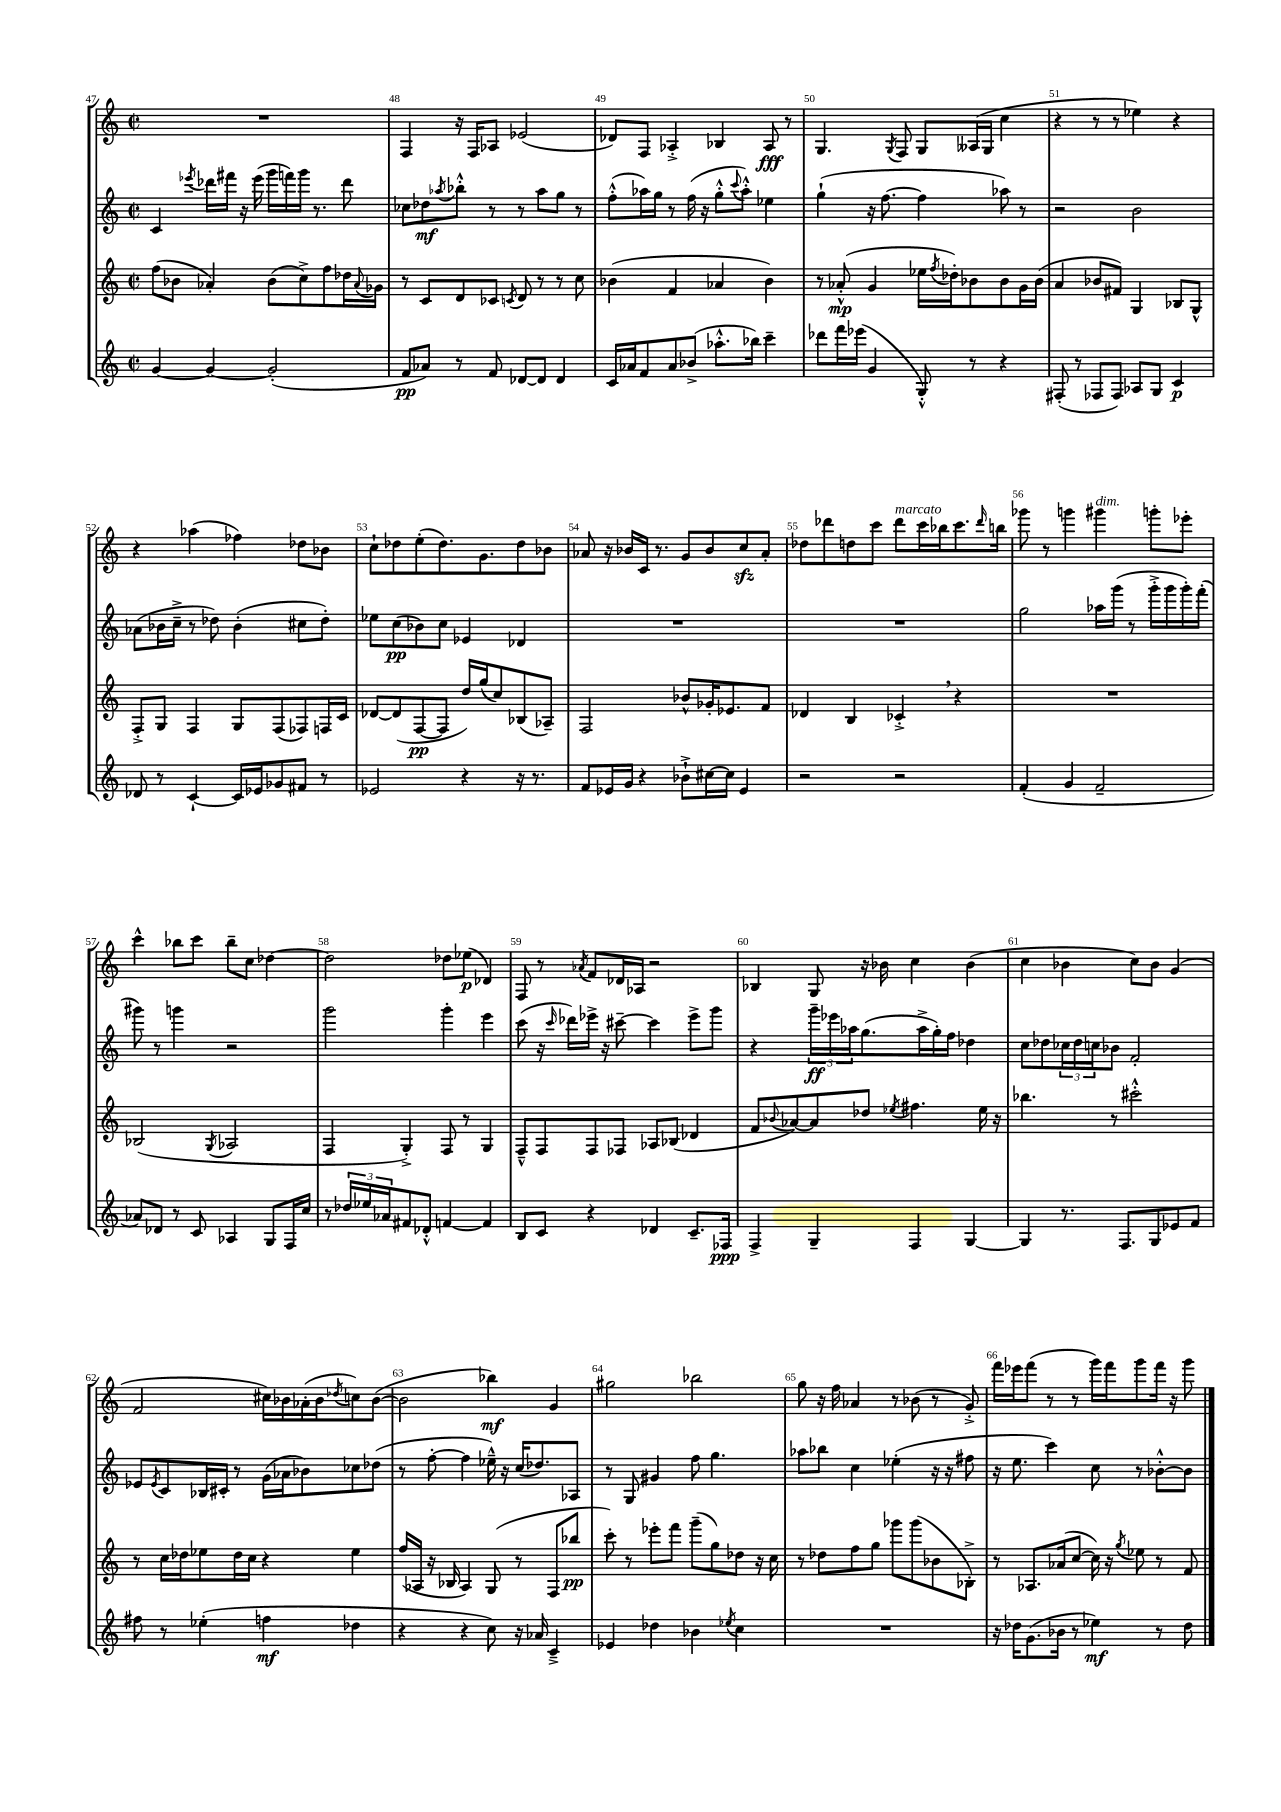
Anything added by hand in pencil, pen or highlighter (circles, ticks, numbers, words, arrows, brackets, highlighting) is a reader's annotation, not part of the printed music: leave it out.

**kern	**dynam	**kern	**dynam	**kern	**dynam	**kern	**dynam
*part4	*part4	*part3	*part3	*part2	*part2	*part1	*part1
*staff4	*staff4	*staff3	*staff3	*staff2	*staff2	*staff1	*staff1
*clefG2	*	*clefG2	*	*clefG2	*	*clefG2	*
*k[]	*	*k[]	*	*k[]	*	*k[]	*
*M2/2	*	*M2/2	*	*M2/2	*	*M2/2	*
*met(c|)	*	*met(c|)	*	*met(c|)	*	*met(c|)	*
=47	=47	=47	=47	=47	=47	=47	=47
[4g/	.	(8ff\L	.	4c/	.	1r	.
.	.	8b-X\J	.	.	.	.	.
.	.	.	.	8qeee-X/	.	.	.
4g/_	.	4a-X'/)	.	16ddd-X\LL	.	.	.
.	.	.	.	16fff#X\JJ	.	.	.
.	.	.	.	16r	.	.	.
.	.	.	.	(16eee-\	.	.	.
(2g'/]	.	(8b-\L	.	16ggg\LL	.	.	.
.	.	.	.	16fffn\)	.	.	.
.	.	8cc^\)	.	16ggg\JJ	.	.	.
.	.	.	.	8.r	.	.	.
.	.	8ff\	.	.	.	.	.
.	.	16dd-X\L	.	8ddd-\	.	.	.
.	.	8qqa-/	.	.	.	.	.
.	.	16g-X\JJ	.	.	.	.	.
=48	=48	=48	=48	=48	=48	=48	=48
8f/L	pp	8r	.	8cc-X\L	.	4F/	.
8a-X/J)	.	8c/L	.	8dd-X\	mf	.	.
.	.	.	.	8qaa-X/	.	.	.
8r	.	8d/	.	8bb-X'^^\J	.	16r	.
.	.	.	.	.	.	16F/KL	.
8f/	.	8c-X/J	.	8r	.	8A-X/J	.
.	.	8qcn/	.	.	.	.	.
[8d-X/L	.	8d/	.	8r	.	(2e-X/	.
8d-/J]	.	8r	.	8aa-\L	.	.	.
4d-/	.	8r	.	8gg\J	.	.	.
.	.	8cc\	.	8r	.	.	.
=49	=49	=49	=49	=49	=49	=49	=49
16c/LL	.	(4b-X\	.	(8ff'^^\L	.	8d-X/L)	.
16a-X/J	.	.	.	.	.	.	.
8f/	.	.	.	16aa-X\L)	.	8F/J	.
.	.	.	.	16gg\JJ	.	.	.
8a-/	.	4f/	.	8r	.	4A-X'^/	.
(8b-X^/J	.	.	.	(16ff\	.	.	.
.	.	.	.	16r	.	.	.
8.aa-X'^^\L	.	4a-X/	.	8gg'^^\L	.	4B-X/	.
.	.	.	.	8qqccc/	.	.	.
.	.	.	.	8aa-'^^\J)	.	.	.
16bb-X\Jk)	.	.	.	.	.	.	.
4ccc~\	.	4b-\)	.	4ee-X\	.	8A-/	fff
.	.	.	.	.	.	8r	.
=50	=50	=50	=50	=50	=50	=50	=50
8ddd-X\L	.	8r	.	(4gg`\	.	4.G/	.
16fff\L	.	(8a-X'^^/	mp	.	.	.	.
(16eee-X\JJ	.	.	.	.	.	.	.
4g/	.	4g/	.	16r	.	.	.
.	.	.	.	[8.ff\	.	.	.
.	.	.	.	.	.	8qG/	.
.	.	.	.	.	.	8F/	.
8G'^^/)	.	16ee-X\LL	.	4ff\]	.	8G/L	.
.	.	8qff/	.	.	.	.	.
.	.	16dd-X'\J)	.	.	.	.	.
8r	.	8b-X\	.	.	.	(16A--X/L	.
.	.	.	.	.	.	16G/JJ	.
4r	.	8b-\	.	8aa-X\)	.	4cc\	.
.	.	16g\L	.	8r	.	.	.
.	.	(16b-\JJ	.	.	.	.	.
=51	=51	=51	=51	=51	=51	=51	=51
(8F#X'/	.	4a/	.	2r	.	4r	.
8r	.	.	.	.	.	.	.
8F-X/L	.	8b-X/L	.	.	.	8r	.
8F-/J)	.	8f#X/J)	.	.	.	8r	.
8A-X/L	.	4G/	.	2b\	.	4ee-X\)	.
8G/J	.	.	.	.	.	.	.
4c/	p	8B-X/L	.	.	.	4r	.
.	.	8G^^/J	.	.	.	.	.
!!LO:LB:g=z
=52	=52	=52	=52	=52	=52	=52	=52
8d-X/	.	8F'^/L	.	(8a-X\L	.	4r	.
8r	.	8G/J	.	16b-X\L	.	.	.
.	.	.	.	16cc~^\JJ	.	.	.
[4c`/	.	4F/	.	8r	.	(4aa-X\	.
.	.	.	.	8dd-X\)	.	.	.
16c/LL]	.	8G/L	.	(4b-'\	.	4ff-X\)	.
16e-X/J	.	.	.	.	.	.	.
8g-X/	.	(8F/	.	.	.	.	.
8f#X/J	.	8F-X/)	.	8cc#X\L	.	8dd-X\L	.
8r	.	16Fn/L	.	8dd-'\J)	.	8b-X\J	.
.	.	16c/JJ	.	.	.	.	.
=53	=53	=53	=53	=53	=53	=53	=53
2e-X/	.	[8d-X/L	.	8ee-X\L	.	8cc`\L	.
.	.	(8d-/]	.	(8cc\	pp	8dd-X\	.
.	.	[8F/	pp	8b-X\)	.	(8ee'\	.
.	.	8F/J]	.	8cc\J	.	8.dd-\)	.
4r	.	16dd/LL)	.	4e-X/	.	.	.
.	.	(16gg/J	.	.	.	8.g\	.
.	.	8cc/)	.	.	.	.	.
16r	.	(8B-X/	.	4d-X/	.	8dd-\	.
8.r	.	.	.	.	.	.	.
.	.	8A-X~/J)	.	.	.	8b-X\J	.
=54	=54	=54	=54	=54	=54	=54	=54
8f/L	.	2F/	.	1r	.	8a-X/	.
16e-X/L	.	.	.	.	.	16r	.
16g/JJ	.	.	.	.	.	16b-X/LL	.
4r	.	.	.	.	.	16c/JJ	.
.	.	.	.	.	.	8.r	.
8b-X`^\L	.	8b-X^^/L	.	.	.	8g/L	.
[16cc#X\L	.	16g-X'/K	.	.	.	8b-/	.
16cc#\JJ]	.	8.e-X/	.	.	.	.	.
4e-/	.	.	.	.	.	8cczz/	.
.	.	8f/J	.	.	.	8a-'/J	.
=55	=55	=55	=55	=55	=55	=55	=55
2r	.	4d-X/	.	1r	.	8dd-X\L	.
.	.	.	.	.	.	8ddd-X\	.
.	.	4B/	.	.	.	8ddn\	.
.	.	.	.	.	.	8ccc\J	.
!	!	!	!	!	!	!LO:TX:a:i:t=marcato	!
2r	.	4c-X'^,/	.	.	.	8ddd-\L	.
.	.	.	.	.	.	16ccc\L	.
.	.	.	.	.	.	16bb-X\J	.
.	.	4r	.	.	.	8.ccc\	.
.	.	.	.	.	.	16qqddd-/	.
.	.	.	.	.	.	16bbn\Jk	.
=56	=56	=56	=56	=56	=56	=56	=56
(4f'/	.	1r	.	2gg\	.	8ggg-X\	.
.	.	.	.	.	.	8r	.
4g/	.	.	.	.	.	4gggn\	.
!	!	!	!	!	!	!LO:TX:a:i:t=dim.	!
2f~/	.	.	.	16aa-X\LL	.	4ggg#X\	.
.	.	.	.	(16ggg\JJ	.	.	.
.	.	.	.	8r	.	.	.
.	.	.	.	16ggg'^\LL	.	8gggn'\L	.
.	.	.	.	16ggg\	.	.	.
.	.	.	.	16ggg'\)	.	8eee-X'\J	.
.	.	.	.	(16fff'\JJ	.	.	.
!!LO:LB:g=z
=57	=57	=57	=57	=57	=57	=57	=57
8a-X/L)	.	(2B-X/	.	8ggg#X\)	.	4ccc^^\	.
8d-X/J	.	.	.	8r	.	.	.
8r	.	.	.	4gggn\	.	8bb-X\L	.
8c/	.	.	.	.	.	8ccc\J	.
.	.	8qG/	.	.	.	.	.
4A-X/	.	2A-X/	.	2r	.	8bb-~\L	.
.	.	.	.	.	.	8cc\J	.
8G/L	.	.	.	.	.	[4dd-X\	.
16F/L	.	.	.	.	.	.	.
16cc/JJ	.	.	.	.	.	.	.
=58	=58	=58	=58	=58	=58	=58	=58
8r	.	4F/	.	2ggg\	.	2dd-\]	.
24dd-X/LL	.	.	.	.	.	.	.
24ee-X/	.	.	.	.	.	.	.
24a-X/J	.	.	.	.	.	.	.
8f#X/	.	4G'^/)	.	.	.	.	.
8d-X'^^/J	.	.	.	.	.	.	.
[4fn/	.	8F/	.	4ggg'\	.	8dd-X\L	.
.	.	8r	.	.	.	(8ee-X\J	p
4f/]	.	4G/	.	4eee\	.	4d-X/)	.
=59	=59	=59	=59	=59	=59	=59	=59
8B/L	.	8F~^^/L	.	(8ccc\	.	8F/	.
8c/J	.	8F/	.	16r	.	8r	.
.	.	.	.	16qqccc/	.	.	.
.	.	.	.	16ddd-X\LL)	.	.	.
.	.	.	.	.	.	8qa-X/	.
4r	.	8F/	.	16eee-X^\JJ	.	8f/L	.
.	.	.	.	16r	.	.	.
.	.	8F-X/J	.	[8ccc#X~\	.	16d-X/L	.
.	.	.	.	.	.	16A-X/JJ	.
4d-X/	.	8A-X/L	.	4ccc#\]	.	2r	.
.	.	(8B-X/J	.	.	.	.	.
8.c~/L	.	4d-X/	.	8eee-^\L	.	.	.
.	.	.	.	8ggg\J	.	.	.
16F-X/Jk	ppp	.	.	.	.	.	.
=60	=60	=60	=60	=60	=60	=60	=60
4F^/	.	8f/L	.	4r	.	4B-X/	.
.	.	8qqb-X/	.	.	.	.	.
.	.	[8a-X/)	.	.	.	.	.
4G~/	.	8a-/]	.	24ggg~\LL	ff	8G/	.
.	.	.	.	24eee-X\	.	.	.
.	.	.	.	24aa-X\J	.	.	.
.	.	8dd-X/J	.	(8.gg\	.	16r	.
.	.	.	.	.	.	16b-X\	.
.	.	8qee-X/	.	.	.	.	.
4F/	.	4.ff#X\	.	.	.	4cc\	.
.	.	.	.	16aa-^\L	.	.	.
.	.	.	.	16gg'\)	.	.	.
.	.	.	.	16ff\JJ	.	.	.
[4G/	.	.	.	4dd-X\	.	(4b-\	.
.	.	16ee-\	.	.	.	.	.
.	.	16r	.	.	.	.	.
=61	=61	=61	=61	=61	=61	=61	=61
4G/]	.	4.bb-X\	.	8cc\L	.	4cc\	.
.	.	.	.	8dd-X\	.	.	.
8.r	.	.	.	24cc-X\L	.	4b-X\	.
.	.	.	.	24dd-\	.	.	.
.	.	.	.	24ccn\J	.	.	.
.	.	8r	.	8b-X\J	.	.	.
8.F/L	.	.	.	.	.	.	.
.	.	2ccc#X'^^\	.	2f'/	.	8cc\L)	.
8G/	.	.	.	.	.	8b-\J	.
8e-X/	.	.	.	.	.	(4g/	.
8f/J	.	.	.	.	.	.	.
!!LO:LB:g=z
=62	=62	=62	=62	=62	=62	=62	=62
8ff#X\	.	8r	.	8e-X/L	.	2f/	.
.	.	.	.	8qe-/	.	.	.
8r	.	16cc\LL	.	8c/	.	.	.
.	.	16dd-X\J	.	.	.	.	.
(4ee-X'\	.	8ee-X\	.	16B-X/L	.	.	.
.	.	.	.	16c#X'/JJ	.	.	.
.	.	16dd-\L	.	8r	.	.	.
.	.	16cc\JJ	.	.	.	.	.
4ffn\	mf	4r	.	(16g\LL	.	16cc#X\LL)	.
.	.	.	.	16a-X\J	.	16b-X\	.
.	.	.	.	8b-X\)	.	(16a-X'\	.
.	.	.	.	.	.	16b-\J	.
.	.	.	.	.	.	8qdd-X/	.
4dd-X\	.	4ee-\	.	8cc-X\	.	8ccn\)	.
.	.	.	.	(8dd-X\J	.	([8b-\J	.
=63	=63	=63	=63	=63	=63	=63	=63
4r	.	(16ff/LL	.	8r	.	2b-\]	.
.	.	16A-X/JJ	.	.	.	.	.
.	.	16r	.	[8ff'\	.	.	.
.	.	16B-X/	.	.	.	.	.
4r	.	4A-/)	.	4ff\]	.	.	.
8cc\)	.	(8G/	.	16ee-X~^^\)	.	4bb-X\)	mf
.	.	.	.	16r	.	.	.
16r	.	8r	.	(16cc/KL	.	.	.
16a-X/	.	.	.	8.dd-X/)	.	.	.
4c~^/	.	8F/L	.	.	.	4g/	.
.	.	8bb-X/J	pp	8A-X/J	.	.	.
=64	=64	=64	=64	=64	=64	=64	=64
4e-X/	.	8ccc'\)	.	8r	.	2gg#X\	.
.	.	8r	.	8G/	.	.	.
4dd-X\	.	8eee-X'\L	.	4g#X/	.	.	.
.	.	8fff\J	.	.	.	.	.
4b-X\	.	(8ggg~\L	.	8ff\	.	2bb-X\	.
.	.	8gg\)	.	4.gg\	.	.	.
8qee-X/	.	.	.	.	.	.	.
4cc\	.	8dd-X\J	.	.	.	.	.
.	.	16r	.	.	.	.	.
.	.	16cc\	.	.	.	.	.
=65	=65	=65	=65	=65	=65	=65	=65
1r	.	8r	.	8aa-X\L	.	8gg\	.
.	.	8dd-X\L	.	8bb-X\J	.	16r	.
.	.	.	.	.	.	16ff\	.
.	.	8ff\	.	4cc\	.	4a-X/	.
.	.	8gg\J	.	.	.	.	.
.	.	8ggg-X\L	.	(4ee-X'\	.	8r	.
.	.	(8ggg-\	.	.	.	(8b-X\	.
.	.	8b-X\	.	16r	.	8r	.
.	.	.	.	16r	.	.	.
.	.	8B-X'^\J)	.	8ff#X\	.	8g'^/)	.
=66	=66	=66	=66	=66	=66	=66	=66
16r	.	8r	.	16r	.	16fff\LL	.
16dd-X\KL	.	.	.	8.ee\	.	16eee-X\J	.
(8.g\	.	8.A-X/L	.	.	.	(8fff\J	.
.	.	.	.	4ccc\)	.	8r	.
16b-X\Jk	.	(16a-X/k	.	.	.	.	.
8r	.	[8cc/J	.	.	.	8r	.
4ee-X\)	mf	16cc\])	.	8cc\	.	16ggg\LL)	.
.	.	16r	.	.	.	16fff\J	.
.	.	8qgg/	.	.	.	.	.
.	.	8ee-X\	.	8r	.	8ggg\	.
8r	.	8r	.	[8b-X'^^\L	.	16fff\Jk	.
.	.	.	.	.	.	16r	.
8dd-\	.	8f/	.	8b-\J]	.	8ggg\	.
==	==	==	==	==	==	==	==
*-	*-	*-	*-	*-	*-	*-	*-
